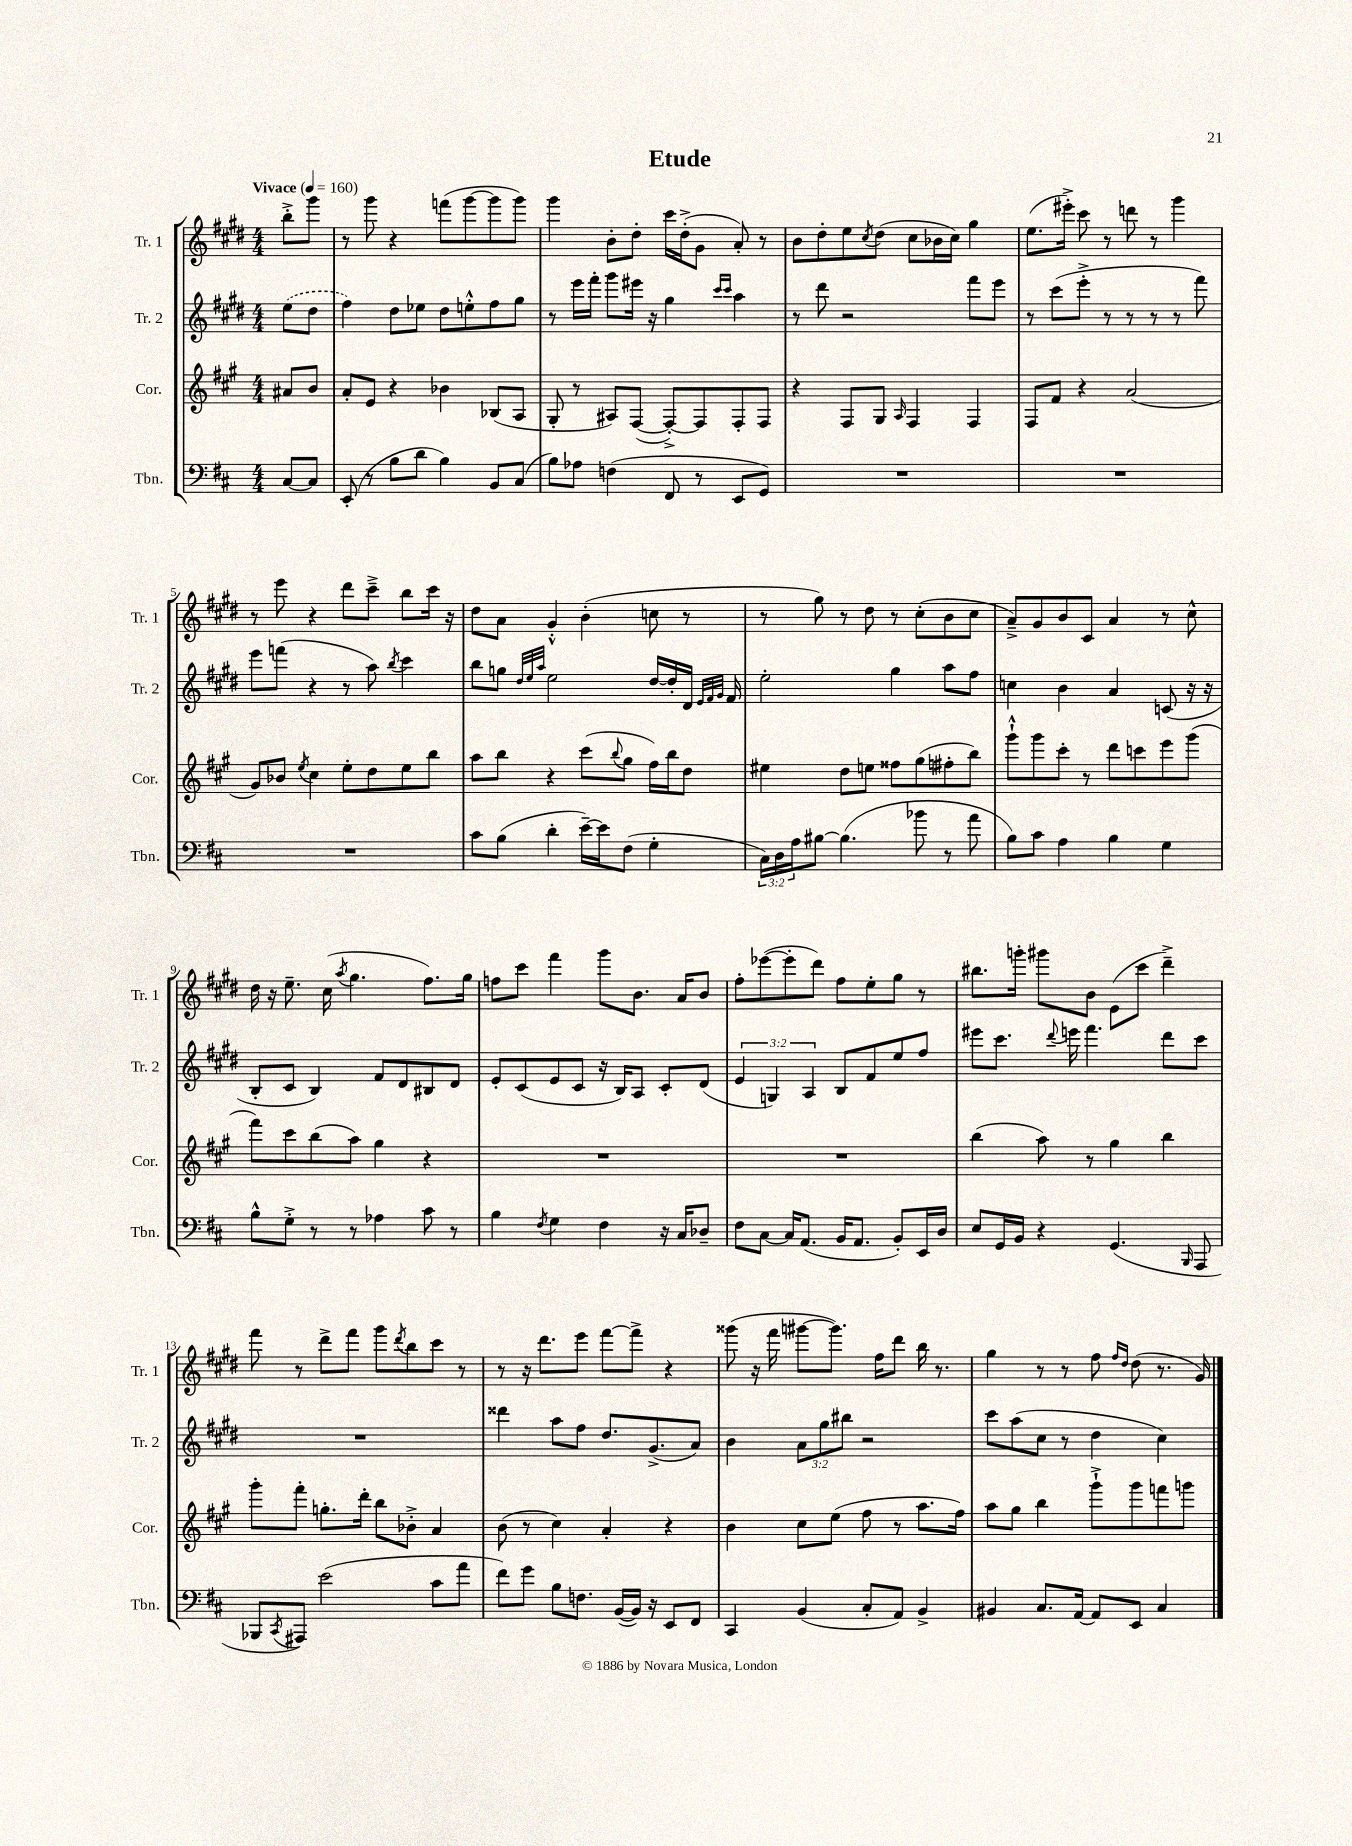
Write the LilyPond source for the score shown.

\header { title = "Etude" }
<<
\new StaffGroup <<
\new Staff = "s0" \with { instrumentName = "Tr. 1" shortInstrumentName = "Tr. 1" } {
    \clef treble \key e \major \numericTimeSignature \time 4/4 \partial 4 \tempo "Vivace" 4 = 160
    b''8-.-> gis'''8 |
    r8 gis'''8 r4 f'''8( gis'''8~ gis'''8 gis'''8) |
    gis'''4 b'8-. dis''8-. cis'''16 dis''16-.->( gis'8 a'8-.) r8 |
    b'8 dis''8-. e''8 \acciaccatura { cis''8 } dis''8( cis''8 bes'16 cis''16) gis''4 |
    e''8.( eis'''16-.->) cis'''8 r8 d'''8 r8 gis'''4 |
    r8 e'''8 r4 dis'''8 cis'''8---> b''8 cis'''16 r16 |
    dis''8 a'8 gis'4-.-^ b'4-.( c''8 r8 |
    r8 gis''8) r8 dis''8 r8 cis''8-.( b'8 cis''8 |
    a'8--->) gis'8 b'8 cis'8 a'4 r8 cis''8-^ |
    dis''16 r16 e''8.-- cis''16( \acciaccatura { a''8 } gis''4. fis''8.) gis''16 |
    f''8 cis'''8 fis'''4 gis'''8 b'8. a'16 b'8 |
    fis''8-. ees'''8~( ees'''8-. dis'''8) fis''8 e''8-. gis''8 r8 |
    bis''8. g'''16-. gis'''8 b'8 e'8( cis'''8 dis'''4--->) |
    fis'''8 r8 dis'''8-> fis'''8 gis'''8 \acciaccatura { dis'''8 } b''8 cis'''8 r8 |
    r8 r16 dis'''8. e'''8 fis'''8~ fis'''8-> r4 |
    gisis'''8( r16 fis'''16 gis'''8~ gis'''8.) fis''16 dis'''8 b''16 r8. |
    gis''4 r8 r8 fis''8 \grace { fis''16 dis''16 } dis''8( r8. gis'16) \bar "|." |
}
\new Staff = "s1" \with { instrumentName = "Tr. 2" shortInstrumentName = "Tr. 2" } {
    \clef treble \key e \major \numericTimeSignature \time 4/4 \override Staff.TupletNumber.text = #tuplet-number::calc-fraction-text \partial 4
    \once \slurDashed e''8( dis''8 |
    fis''4) dis''8 ees''8 dis''8 e''8-.-^ fis''8 gis''8 |
    r8 e'''16 fis'''16-. gis'''8 eis'''16 r16 gis''4 \grace { cis'''16 cis'''16 } a''4 |
    r8 dis'''8 r2 fis'''8 e'''8 |
    r8 cis'''8( e'''8-.-> r8 r8 r8 r8 fis'''8) |
    e'''8 f'''8( r4 r8 a''8) \acciaccatura { b''8 } cis'''4 |
    b''8 g''8 \grace { dis''32 e''32 a''32 } e''2 dis''16~ dis''16-. dis'16 \grace { e'32 fis'32 gis'32 } fis'16 |
    e''2-. gis''4 a''8 fis''8 |
    c''4 b'4 a'4 c'8( r16 r16 |
    b8-. cis'8 b4) fis'8 dis'8 bis8 dis'8 |
    e'8-. cis'8( e'8 cis'8 r16 b16) a8 cis'8-. dis'8( |
    \tuplet 3/2 { e'4 g4) a4 } b8 fis'8 e''8 fis''8 |
    eis'''8 cis'''8. \appoggiatura { dis'''8 } e'''16 fis'''4. dis'''8 cis'''8 |
    R1 |
    disis'''4 a''8 fis''8 dis''8. gis'8.->( a'8) |
    b'4 \tuplet 3/2 { a'8 gis''8 bis''8 } r2 |
    cis'''8 a''8( cis''8 r8 dis''4 cis''4) \bar "|." |
}
\new Staff = "s2" \with { instrumentName = "Cor." shortInstrumentName = "Cor." } {
    \clef treble \key a \major \numericTimeSignature \time 4/4 \partial 4
    ais'8 b'8 |
    a'8-. e'8 r4 bes'4 bes8( a8 |
    gis8-. r8 ais8) fis8~( fis8~-.->) fis8 fis8-. fis8 |
    r4 fis8 gis8 \grace { a16 } fis4 fis4 |
    fis8 fis'8 r4 a'2( |
    gis'8) bes'8 \acciaccatura { e''8 } cis''4 e''8-. d''8 e''8 b''8 |
    a''8 b''8 r4 cis'''8( \appoggiatura { b''8 } gis''8 fis''16) b''16 d''8 |
    eis''4 d''8 e''8 fisis''8 gis''8( fis''8-. b''8) |
    gis'''8-!-^ gis'''8 cis'''8-. r8 d'''8 c'''8 e'''8 gis'''8( |
    fis'''8) cis'''8 b''8( a''8) gis''4 r4 |
    R1 |
    R1 |
    b''4( a''8) r8 gis''4 b''4 |
    gis'''8-. fis'''8-. g''8.-. d'''16-. b''8 bes'8-.-> a'4 |
    b'8( r8 cis''4) a'4-. r4 |
    b'4 cis''8 e''8( fis''8 r8 a''8. fis''16) |
    a''8 gis''8 b''4 gis'''8-!-> gis'''8 f'''8 g'''8 \bar "|." |
}
\new Staff = "s3" \with { instrumentName = "Tbn." shortInstrumentName = "Tbn." } {
    \clef bass \key d \major \numericTimeSignature \time 4/4 \override Staff.TupletNumber.text = #tuplet-number::calc-fraction-text \partial 4
    cis8~ cis8 |
    e,8-.( r8 b8 d'8 b4) b,8 cis8( |
    b8) aes8 f4( fis,8 r8 e,8 g,8) |
    R1 |
    R1 |
    R1 |
    cis'8 b8( d'4-. e'16~--) e'16 fis8( g4-. |
    \tuplet 3/2 { cis16) d16 a16 } bis8~ bis4.( bes'8 r8 a'8 |
    b8) cis'8 a4 b4 g4 |
    b8-^ g8-.-> r8 r8 aes4 cis'8 r8 |
    b4 \acciaccatura { fis8 } g4 fis4 r16 cis16 des8-- |
    fis8 cis8~ cis16 a,8.( b,16 a,8. b,8-.) e,16 d16 |
    e8 g,16 b,16 r4 g,4.( \grace { b,,16 } a,,8 |
    bes,,8 \acciaccatura { cis,8 } ais,,8) e'2( cis'8 a'8 |
    fis'8) g'8 b8 f8. b,16~( b,16) r16 e,8 fis,8 |
    cis,4 b,4( cis8-. a,8) b,4-> |
    bis,4 cis8. a,16~ a,8 e,8 cis4 \bar "|." |
}
>>
>>
